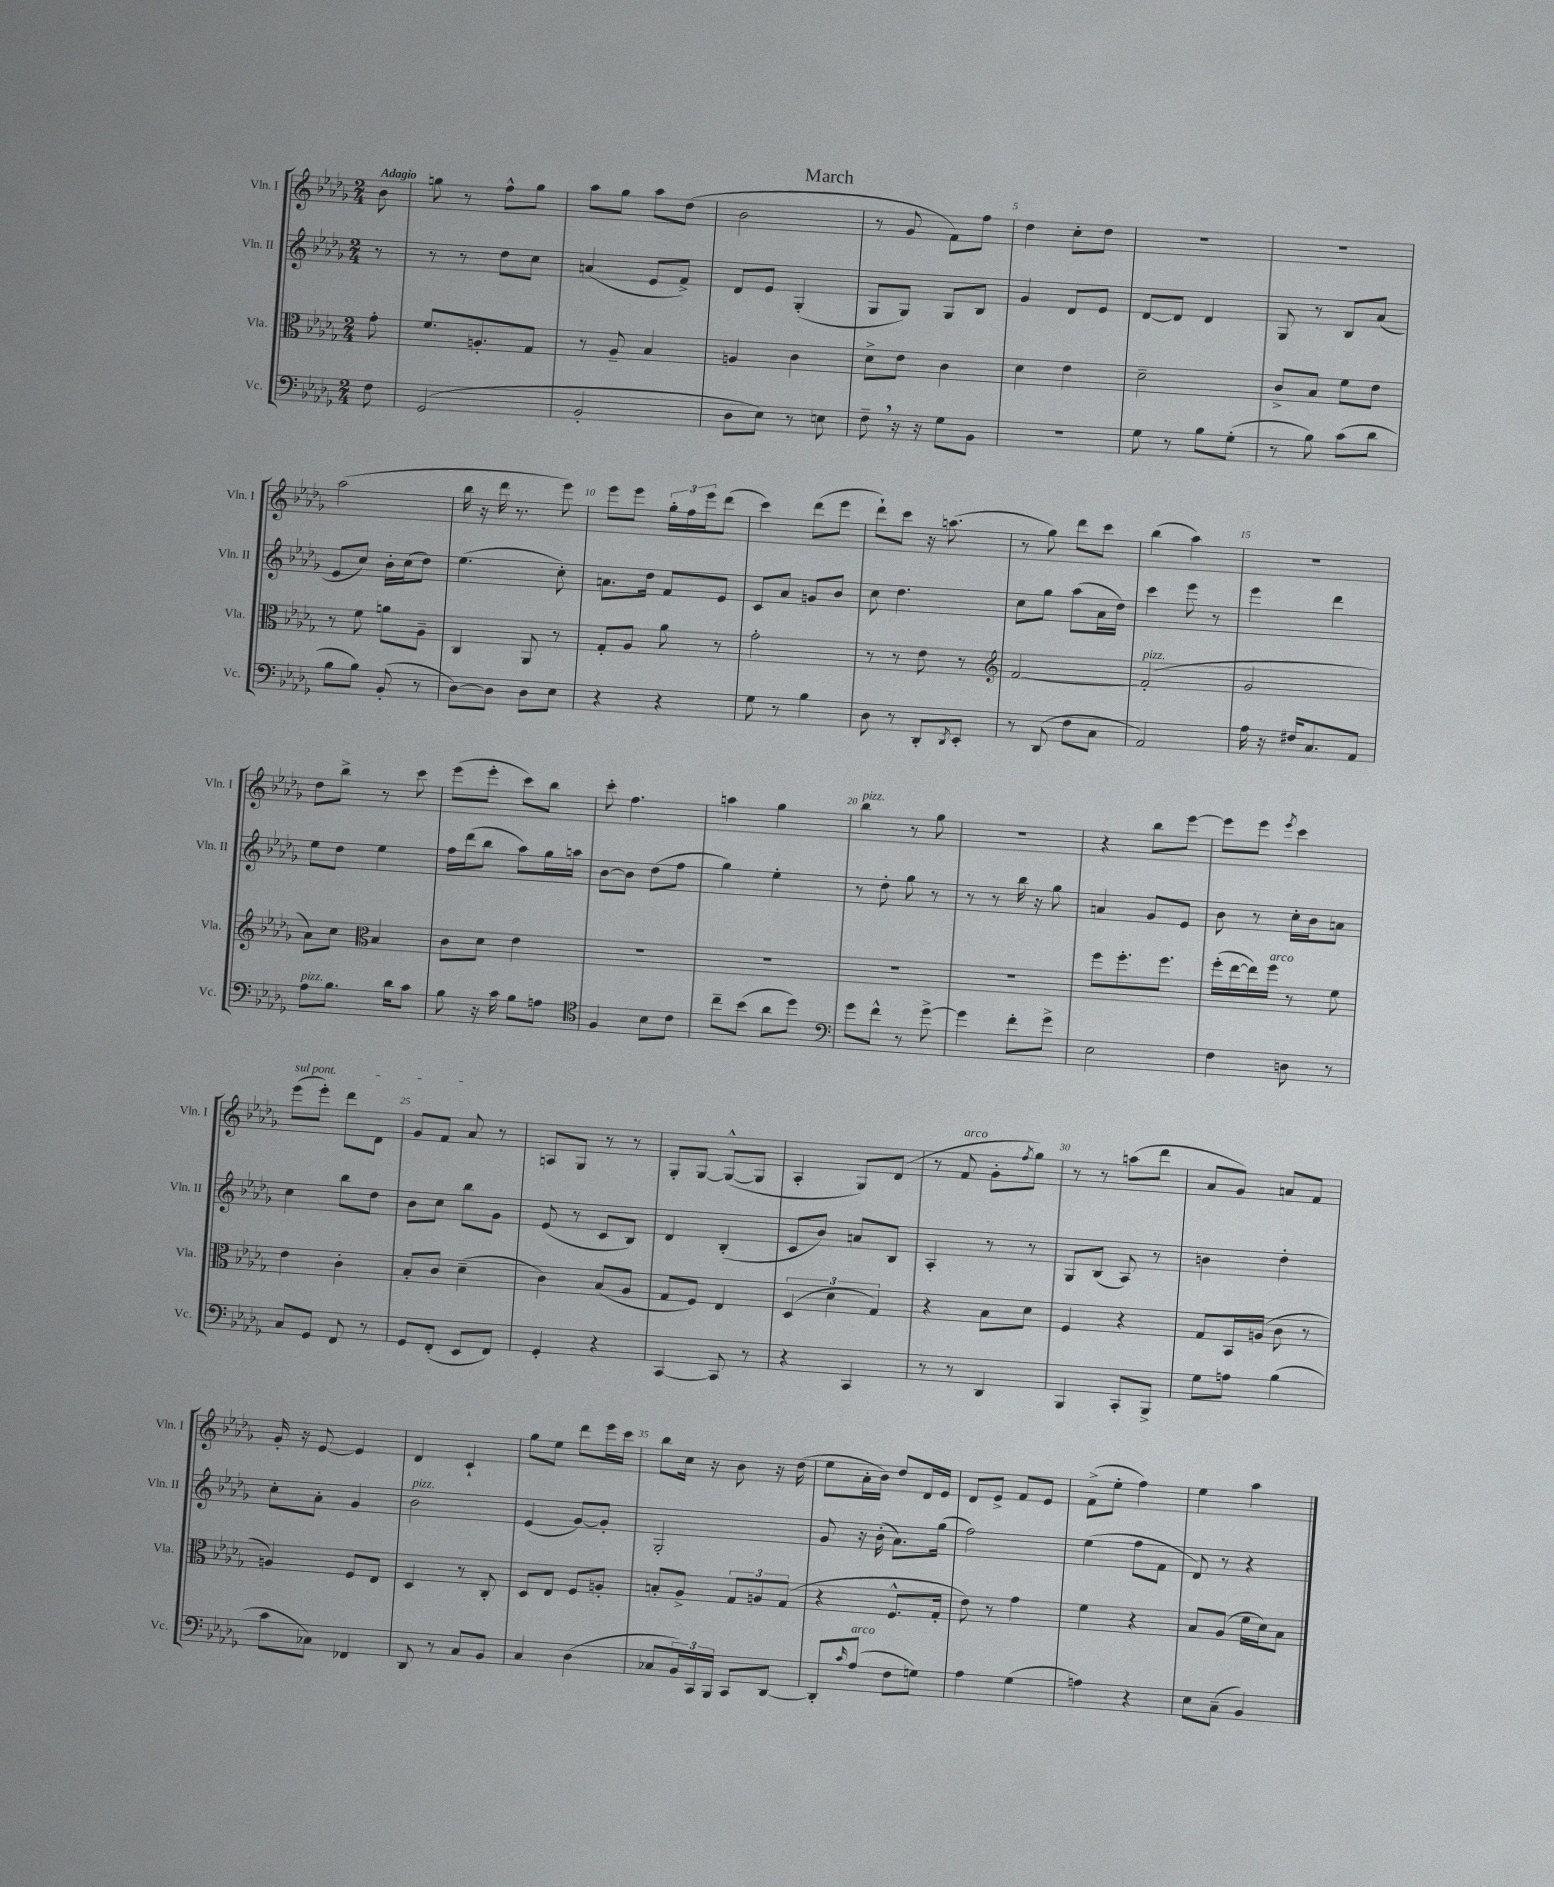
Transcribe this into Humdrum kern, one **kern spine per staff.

**kern	**kern	**kern	**kern
*part4	*part3	*part2	*part1
*staff4	*staff3	*staff2	*staff1
*I"Vc.	*I"Vla.	*I"Vln. II	*I"Vln. I
*I'Vc.	*I'Vla.	*I'Vln. II	*I'Vln. I
*clefF4	*clefC3	*clefG2	*clefG2
*k[b-e-a-d-g-]	*k[b-e-a-d-g-]	*k[b-e-a-d-g-]	*k[b-e-a-d-g-]
*M2/4	*M2/4	*M2/4	*M2/4
=	=	=	=
!	!	!	!LO:TX:a:B:t=Adagio
8F\	8g-'\	8r	8b-\
=1	=1	=1	=1
(2GG-/	8.f/L	8r	8ggn\
.	.	8r	8r
.	8.An'/	.	.
.	.	8dd-\L	8ff^^\L
.	8G-/J	8cc\J	8gg\J
=2	=2	=2	=2
2BB-'/	8r	(4an/	8aa-\L
.	8A-~/	.	8gg-\J
.	4B-/	8e-/L	8aa-\L
.	.	8f^/J)	(8dd-\J
=3	=3	=3	=3
8D-\L	4An/	8d-/L	2b-\
8E-\J)	.	8e-/J	.
8r	4c\	(4G-'/	.
8En\	.	.	.
=4	=4	=4	=4
8F~,\	8d-^\L	8G-/L	8r
16r	8e-\J	8G-/J)	8g-/
16r	.	.	.
8G-\L	4c\	8G-/L	8f\L)
8BB-\J	.	8B-/J	8ff\J
=5	=5	=5	=5
2r	4d-\	4g-/	4dd-\
.	4e-\	8d-/L	8cc'\L
.	.	8e-/J	8dd-\J
=6	=6	=6	=6
8G-\	2d-~\	[8d-/L	2r
8r	.	8d-/J]	.
8B-\L	.	4d-/	.
(8G-'\J	.	.	.
=7	=7	=7	=7
8r	8c^/L	8G-/	2r
8B-\)	8B-/J	8r	.
(8c\L	8f\L	8B-/L	.
8d-\J	8e-\J	(8a-/J	.
!!LO:LB:g=z
=8	=8	=8	=8
8B-\L	8r	8e-/L	(2aa-\
8B-\J)	8f\	8cc/J)	.
(8BB-'/	8an\L	16b-'\LL	.
.	.	(16cc\J	.
8r	8A-~\J	8dd-\J)	.
=9	=9	=9	=9
[8D-\L)	4C/	(4.ee-\	16bb-\
.	.	.	16r
8D-\J]	.	.	16ddd-\
.	.	.	8.r
8D-\L	8AA-/	.	.
8E-\J	8r	8cc'\)	8eee-\)
=10	=10	=10	=10
4r	8G-'/L	8.an\L	8eee-\L
.	8A-/J	.	8eee-\J
.	.	16dd-\Jk	.
4r	8a-\	8f/L	24gg-'\LL
.	.	.	24ff\
.	.	.	24eee-\J
.	8r	8e-/J	(8ddd-\J
=11	=11	=11	=11
8G-\	2g-'\	8c/L	4ccc\)
8r	.	8a-/J	.
4B-\	.	8gn/L	(8ddd-\L
.	.	8b-/J	8eee-\J
=12	=12	=12	=12
8D-\	8r	8cc\	8ddd-`\L)
8r	8r	4.dd-\	8ccc\J
8DD-'/L	8e-\	.	16r
.	.	.	(8.aan\
8qDD-/	.	.	.
8EE-'/J	8r	.	.
=13	=13	=13	=13
*	*clefG2	*	*
8r	[2f/	8cc\L	8r
(8DD-/	.	8gg-\J	8gg-\)
8F\L	.	(8aa-\L	8ddd-\L
8C\J	.	16a-\L	8ccc\J
.	.	16dd-\JJ)	.
=14	=14	=14	=14
!	!LO:TX:a:i:t=pizz.	!	!
2AA-/)	(2f'/]	4ccc\	(4bb-\
.	.	8eee-\	4aa-\)
.	.	8r	.
=15	=15	=15	=15
16A-\	2g-/	4eee-\	2r
16r	.	.	.
16F#X/KL	.	.	.
8.C/	.	.	.
.	.	4ddd-\	.
8AA-/J	.	.	.
!!LO:LB:g=z
=16	=16	=16	=16
!LO:TX:a:i:t=pizz.	!	!	!
8A-\L	8a-\L)	8ee-\L	8dd-\L
8.B-\J	8cc\J	8dd-\J	8bb-^\J
*	*clefC3	*	*
.	4B-/	4ee-\	8r
16d-\KL	.	.	.
8c\J	.	.	8ccc\
=17	=17	=17	=17
8B-\	8c\L	16ff\LL	(8eee-\L
.	.	(16ddd-\J	.
16r	8d-\J	8bb-\J	8eee-'\J
16c\	.	.	.
8B-\L	4e-\	8aa-\L)	8ccc\L)
8An\J	.	16gg-\L	8bb-\J
.	.	16aan\JJ	.
=18	=18	=18	=18
*clefC4	*	*	*
4F/	2r	[8b-\L	8ccc'\
.	.	8b-\J]	4.ff\
8B-\L	.	(8dd-\L	.
8c\J	.	8ff\J	.
=19	=19	=19	=19
8cc~\L	2r	4gg-\)	4aan\
(8b-\J	.	.	.
8a-\L	.	4ee-'\	4gg-\
8dd-\J)	.	.	.
=20	=20	=20	=20
*clefF4	*	*	*
!	!	!	!LO:TX:a:i:t=pizz.
8g-\L	2r	8r	4bb-\
8f^^\J	.	8dd-'\	.
8r	.	8gg-\	8r
[8g-^\	.	8r	8gg-\
=21	=21	=21	=21
4g-\]	2r	8r	2r
.	.	8r	.
8f'\L	.	16bb-\	.
.	.	16r	.
8g-^\J	.	8gg-\	.
=22	=22	=22	=22
2E-\	8ff\L	4an/	4r
.	8.ff'\	.	.
.	.	8g-/L	8bb-\L
.	8.ff\J	.	.
.	.	8e-/J	[8eee-\J
=23	=23	=23	=23
4F\	(16ff'\LL	8b-\	8eee-\L]
.	[16ee-\	.	.
.	16ee-\])	8r	8eee-\J
!	!LO:TX:a:i:t=arco	!	!
.	16ff\JJ	.	.
.	.	.	8qeee-/
8Dn\	8r	16cc'\LL	4ccc\
.	.	16b-\J	.
8r	8f\	8an\J	.
!!LO:LB:g=z
=24	=24	=24	=24
!	!	!	!LO:TX:a:i:t=sul pont.
8C/L	4e-\	4cc\	(8eee-\L
8GG-/J	.	.	8eee-'\J)
8FF/	4c'\	8bb-\L	8ddd-\L
8r	.	8dd-\J	8d-\J
=25	=25	=25	=25
8GG-/L	8B-'/L	8b-\L	8g-/L
(8FF'/J	8c/J	8cc\J	8f/J
8EE-/L	(4d-~\	8bb-\L	8a-/
8FF/J)	.	8g-\J	8r
=26	=26	=26	=26
4GG-'/	4c\)	(8e-/	8An/L
.	.	8r	8G-/J
4r	(8B-/L	8c/L	8r
.	8A-/J	8B-/J)	8r
=27	=27	=27	=27
[4CC/	8G-/L	4d-/	8G-'/L
.	8F/J)	.	[8G-/J
8CC/]	4E-/	(4B-'/	(8G-^^/L_
8r	.	.	8G-/J]
=28	=28	=28	=28
4r	(6D-/	8c/L	4A-'/
.	.	8b-/J)	.
.	6d-\	.	.
4CC/	.	8an/L	8G-/L)
.	6G-/)	.	.
.	.	8B-/J	(8d-/J
=29	=29	=29	=29
8r	4r	4A-'/	8r
!	!	!	!LO:TX:a:i:t=arco
8r	.	.	8f/
4DD-/	8B-\L	8r	8g-'\L
.	.	.	8qff/
.	8d-\J	8r	8gg-\J)
=30	=30	=30	=30
4BBB-/	4F/	8G-/L	8r
.	.	(8B-/J	8r
8CC'/L	4r	8A-/)	(8aan\L
8BBB-^/J	.	8r	8ddd-\J
=31	=31	=31	=31
8G-\L	8G-/L	4bn\	8a-/L
8An\J	16BB-/L	.	8g-/J)
.	(16An/JJ	.	.
(4B-\	8c\	4dd-'\	8an/L
.	8r	.	8f/J
!!LO:LB:g=z
=32	=32	=32	=32
8c\L	4An/)	8cc'\L	16g-'/
.	.	.	16r
8C-X\J)	.	8a-'\J	[8e-/
4FF-X/	8F/L	4g-/	4e-/]
.	8E-/J	.	.
=33	=33	=33	=33
!	!	!LO:TX:a:i:t=pizz.	!
8DD-/	4D-/	2b-\	4d-/
8r	.	.	.
8C/L	8r	.	4c`/
8BB-/J	8C'/	.	.
=34	=34	=34	=34
4C/	8D-/L	(4e-/	8gg-\L
.	8E-/J	.	8ee-\J
(4D-\	8F/L	[8g-/L)	8ddd-\L
.	8An'/J	8g-'/J]	16eee-\L
.	.	.	16ccc\JJ
=35	=35	=35	=35
8C-X/L	8Bn'/L	2G-'/	8bb-\L
24BB-/L)	8A-^/J	.	16cc\Jk
24CC/	.	.	.
.	.	.	16r
24BBB-/JJ	.	.	.
8CC/L	12G-/L	.	8b-\
.	12An/	.	.
[8DD-/J	.	.	16r
.	(12G-/J	.	.
.	.	.	(16dd-\
=36	=36	=36	=36
8DD-'/L]	4r	8g-/	8ee-\L
16qqc/	.	.	.
!LO:TX:a:i:t=arco	!	!	!
(8A-/J	.	16r	16a-'\L
.	.	(16b-'\	16b-\JJ)
8F\L	8.F^^/L	8.a-\L)	8dd-/L
8Gn\J)	.	.	16d-/L
.	16G-'/Jk	(16gg-\Jk	16e-/JJ
=37	=37	=37	=37
4A-\	8e-\)	2ff\)	8d-/L
.	8r	.	8e-^/J
(4G-\	4g-\	.	8f/L
.	.	.	8e-/J
=38	=38	=38	=38
4An\)	4f\	(4ee-\	(8f^\L
.	.	.	8ee-'\J
4r	4r	8ff\L	4ff\)
.	.	8f\J	.
=39	=39	=39	=39
8E-\L	8B-/L	8d-/)	4ee-\
(8C~\J	(8A-/J	8r	.
4BB-/)	16f\LL	4r	4aa-\
.	16d-\J)	.	.
.	8B-\J	.	.
==	==	==	==
*-	*-	*-	*-
